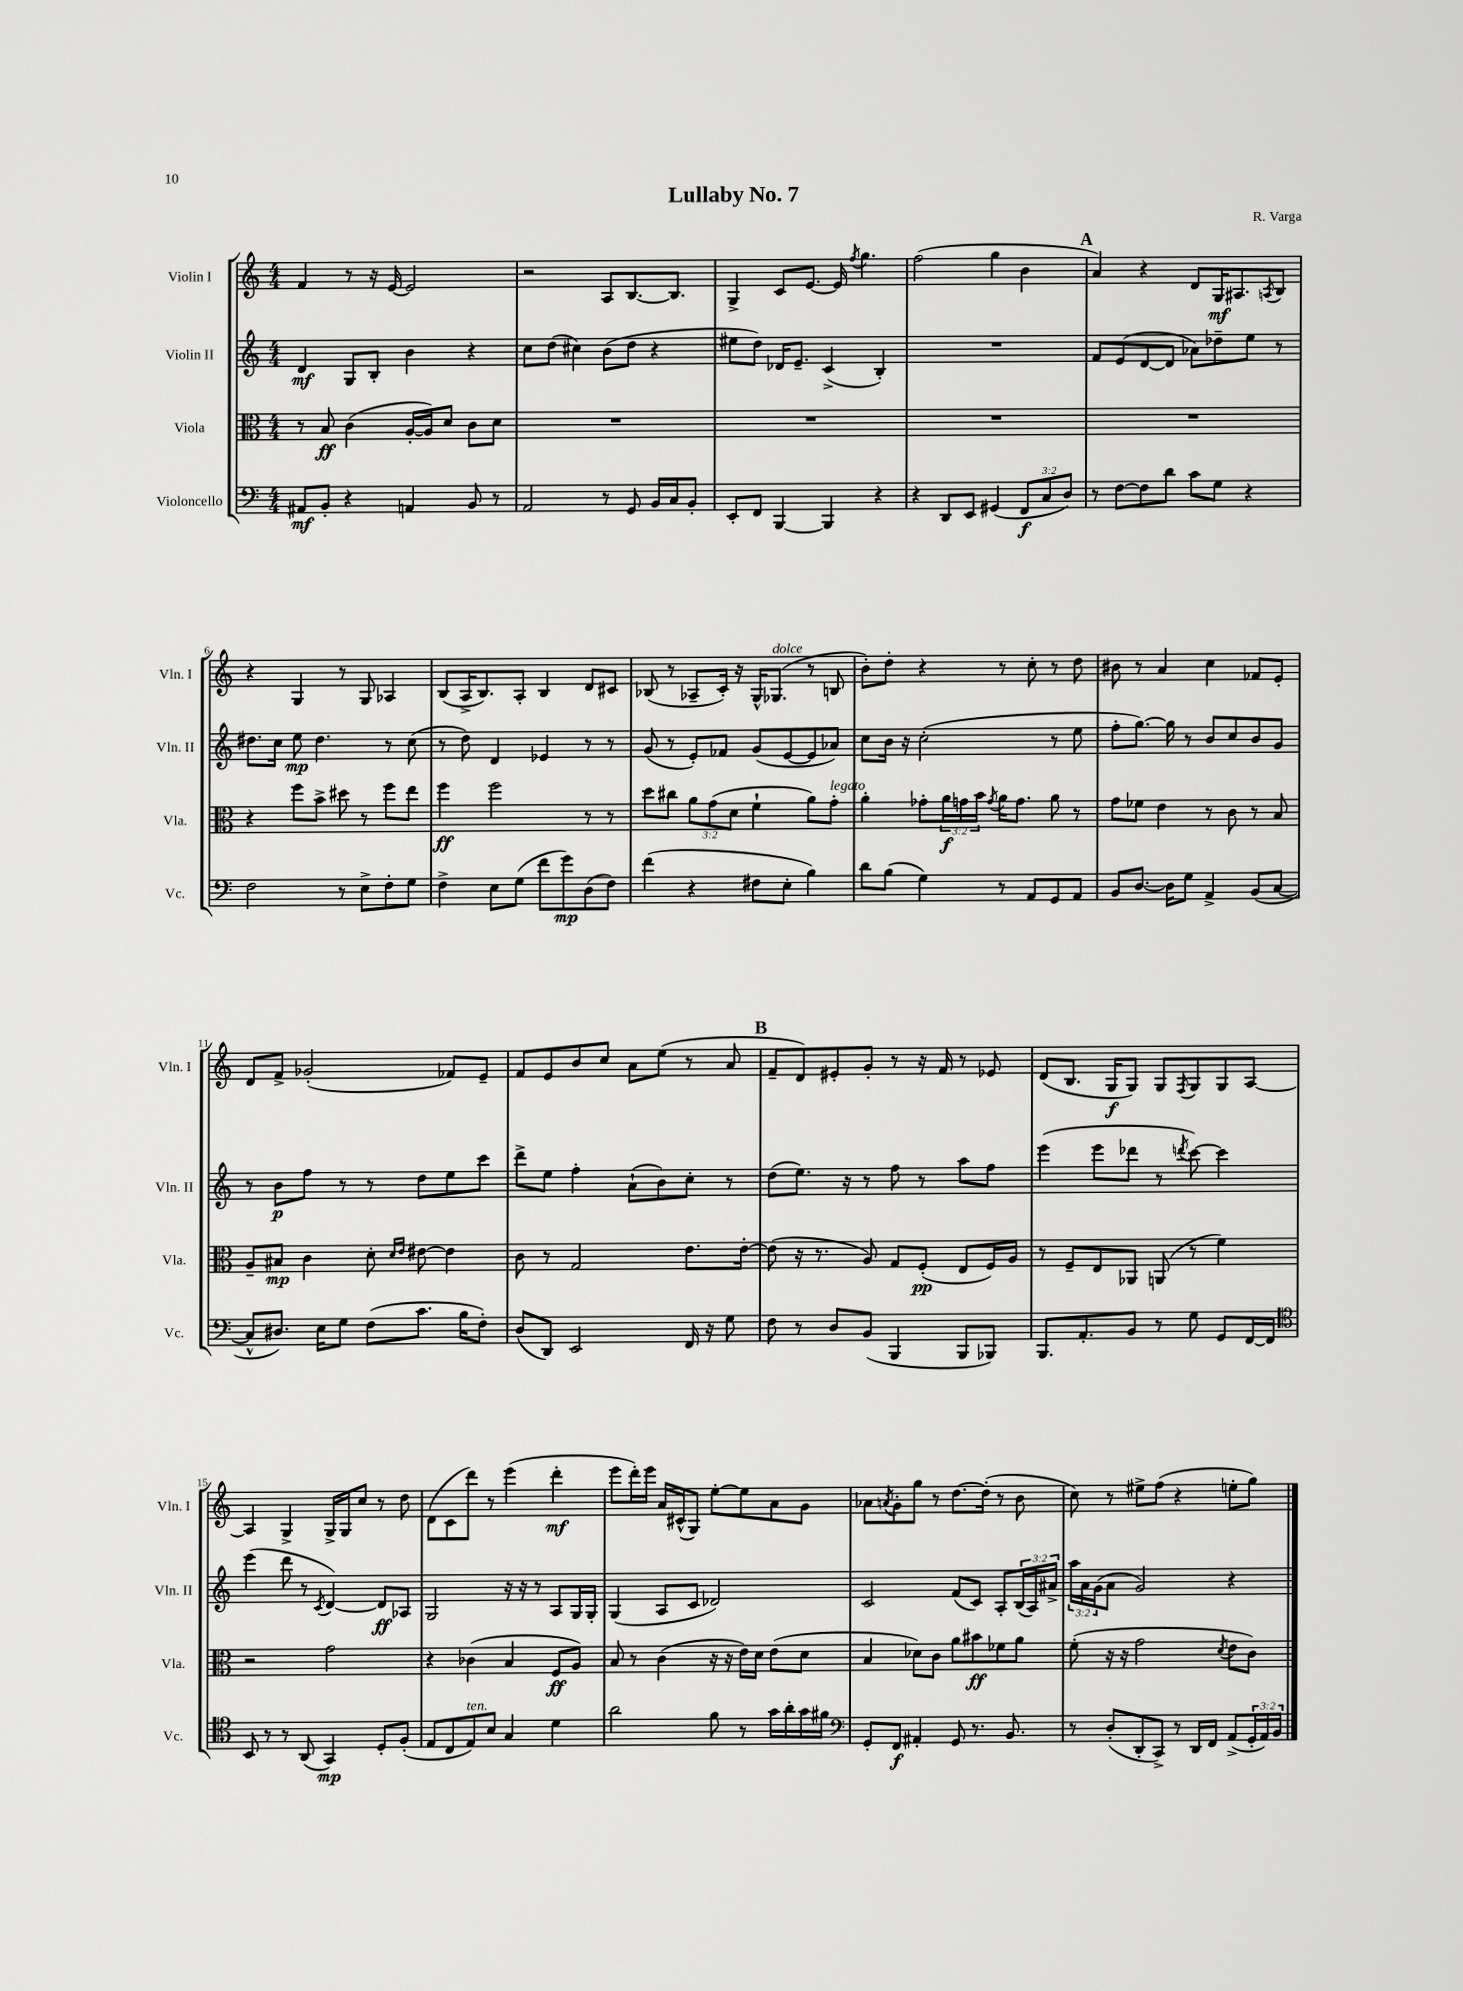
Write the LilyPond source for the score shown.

\header { title = "Lullaby No. 7" composer = "R. Varga" }
<<
\new StaffGroup <<
\new Staff = "s0" \with { instrumentName = "Violin I" shortInstrumentName = "Vln. I" } {
    \clef treble \key c \major \numericTimeSignature \time 4/4
    f'4 r8 r16 e'16~ e'2 |
    r2 a8 b8.~ b8. |
    g4-> c'8 e'8.~ e'16 \acciaccatura { f''8 } g''4. |
    f''2( g''4 b'4 |
    \mark \markup { \bold "A" } a'4) r4 d'8 g16\mf ais8. \acciaccatura { a8 } b8 |
    r4 g4 r8 g8 aes4 |
    b8( a16-> b8.) a8-. b4 d'8 cis'8 |
    bes8( r8 aes8-- c'16-.) r16 g16-^ ges8.^\markup { \italic "dolce" }( r8 b8 |
    b'8-.) d''8-. r4 r8 c''8-. r8 d''8 |
    bis'8 r8 a'4 c''4 fes'8 e'8-. |
    d'8 f'8-> ges'2-.( fes'8) e'8-- |
    f'8 e'8 b'8 c''8 a'8 e''8( r8 a'8 |
    \mark \markup { \bold "B" } f'8-- d'8) eis'8-. g'8-. r8 r16 f'16 r8 ees'8 |
    d'8( b8. g16\f g8) g8 \acciaccatura { f8 } g8 g8 a8~ |
    a4 g4-> g16-> g16 c''8 r8 d''8 |
    d'8( c'8 d'''8) r8 e'''4( d'''4-.\mf |
    e'''8 d'''16-.) e'''16 a'16 cis'16-^( g8) e''8~-. e''8 a'8 g'8 |
    aes'8 \acciaccatura { a'8 } g'8-. g''8 r8 d''8.~ d''16-.( r8 b'8 |
    c''8) r8 eis''8-> f''8( r4 e''8-. g''8) \bar "|." |
}
\new Staff = "s1" \with { instrumentName = "Violin II" shortInstrumentName = "Vln. II" } {
    \clef treble \key c \major \numericTimeSignature \time 4/4 \override Staff.TupletNumber.text = #tuplet-number::calc-fraction-text
    d'4\mf g8 b8-. b'4 r4 |
    c''8 d''8( cis''4) b'8( d''8 r4 |
    eis''8 d''8) des'16 e'8.-- c'4->( b4-.) |
    R1 |
    \mark \markup { \bold "A" } f'8 e'8( d'8~ d'8 aes'8) des''8-- e''8 r8 |
    dis''8. c''16 e''8\mp dis''4. r8 c''8( |
    r8 d''8) d'4 ees'4 r8 r8 |
    g'8( r8 e'8-.) fes'8 g'8( e'8~ e'8 aes'8) |
    c''8 b'16 r16 c''2-.( r8 e''8 |
    f''8-. g''8.~) g''16 r8 b'8 c''8 b'8 g'8 |
    r8 b'8\p f''8 r8 r8 d''8 e''8 c'''8 |
    d'''8-> e''8 f''4-. a'8-!( b'8) c''8-. r8 |
    \mark \markup { \bold "B" } d''8( e''8.) r16 r8 f''8 r8 a''8 f''8 |
    e'''4( e'''8 des'''8 r8 \acciaccatura { d'''8 } c'''8~) c'''4 |
    e'''4( d'''8 r8 \acciaccatura { c'8 } d'4~) d'8\ff aes8 |
    g2 r16 r16 r8 a8 g16 g16-. |
    g4( a8 c'8 des'2) |
    c'2 f'8( c'8) a8-. \tuplet 3/2 { b16( a16) ais'16-> } |
    \tuplet 3/2 { a''16 a'16 g'16( } a'8 g'2) r4 \bar "|." |
}
\new Staff = "s2" \with { instrumentName = "Viola" shortInstrumentName = "Vla." } {
    \clef alto \key c \major \numericTimeSignature \time 4/4 \override Staff.TupletNumber.text = #tuplet-number::calc-fraction-text
    r8 b8\ff c'4( a16~-. a16) d'8 c'8 d'8 |
    R1 |
    R1 |
    R1 |
    \mark \markup { \bold "A" } R1 |
    r4 f''8 b'8-> dis''8 r8 f''8 e''8 |
    f''4\ff f''2 r8 r8 |
    d''8 cis''8 \tuplet 3/2 { a'8 g'8( d'8 } f'4-! a'8) g'8-.^\markup { \italic "legato" } |
    a'4-. ges'8-. \tuplet 3/2 { a'16\f g'16 b'16 } \acciaccatura { g'8 } a'16 g'8. a'8 r8 |
    g'8 fes'8 e'4 r8 c'8 r8 b8 |
    a8-- bis8\mp c'4 d'8-. \grace { d'16 e'16 } eis'8~ eis'4 |
    c'8 r8 g2 e'8. e'16~-. |
    \mark \markup { \bold "B" } e'8( r16 r8. a8) g8 f8-.\pp( e8 f16) a16 |
    r8 f8-- e8 aes,8 a,8( r8 f'4) |
    r2 g'2 |
    r4 ces'4( b4 f8\ff a8) |
    b8 r8 c'4( r16 r16 e'16) d'16 e'8( d'8 |
    b4 des'8) c'8 a'8 bis'8\ff fes'8 a'8 |
    f'8-.( r16 r16 g'2 \acciaccatura { d'8 } e'8 c'8) \bar "|." |
}
\new Staff = "s3" \with { instrumentName = "Violoncello" shortInstrumentName = "Vc." } {
    \clef bass \key c \major \numericTimeSignature \time 4/4 \override Staff.TupletNumber.text = #tuplet-number::calc-fraction-text
    ais,8\mf b,8-. r4 a,4 b,8 r8 |
    a,2 r8 g,8 b,16 c16 b,8-. |
    e,8-. f,8 b,,4~ b,,4 r4 |
    r4 d,8 e,8 gis,4( \tuplet 3/2 { f,8\f c8 d8) } |
    \mark \markup { \bold "A" } r8 f8~ f8 d'8 c'8 g8 r4 |
    f2 r8 e8-> f8-. g8 |
    f4-> e8 g8( f'8 g'8\mp) d8( f8) |
    f'4( r4 fis8 e8-. b4) |
    d'8 b8( g4) r8 a,8 g,8 a,8 |
    b,8 d8.~ d16 g8 a,4-> b,8( c8~ |
    c8-^ dis8.) e16 g8 f8( c'8. b16 f8-.) |
    d8( d,8) e,2 f,16 r16 g8 |
    \mark \markup { \bold "B" } f8 r8 d8 b,8( b,,4 b,,8 bes,,8) |
    b,,8. a,8.-. b,8 r8 g8 g,8 f,16~ f,16 |
    \clef tenor b,8 r8 r8 a,8( g,4\mp) d8-. f8-.( |
    e8 c8 e8^\markup { \italic "ten." }) b8 g4 d'4 |
    a'2 f'8 r8 g'16 a'16-. g'16 fis'16 |
    \clef bass g,8-. f,8\f ais,4-. g,8 r8. b,8. |
    r8 d8-.( d,8-. c,8->) r8 d,16 f,16 a,8->( \tuplet 3/2 { g,16-. a,16) b,16 } \bar "|." |
}
>>
>>
